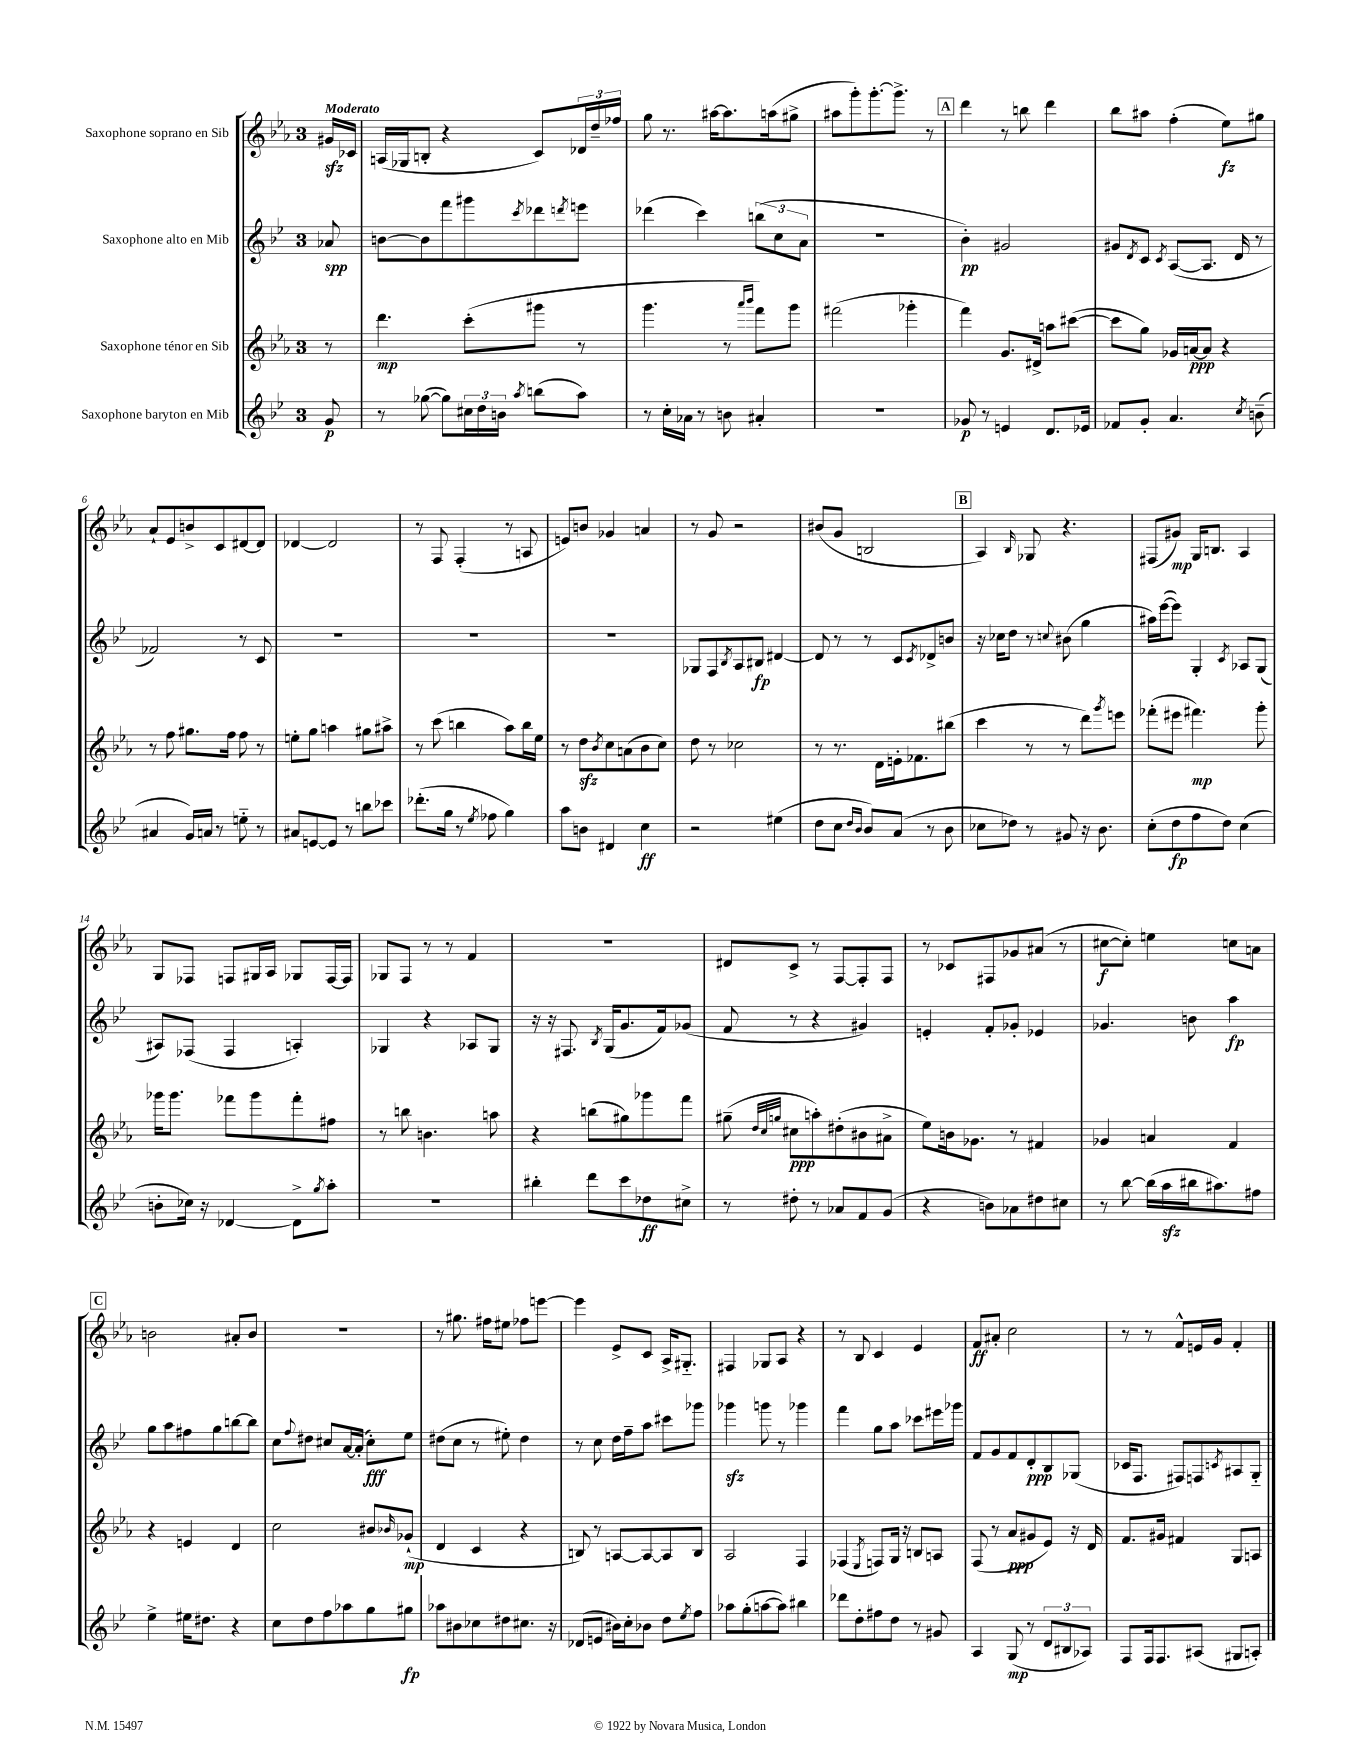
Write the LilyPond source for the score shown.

<<
\new StaffGroup <<
\new Staff = "s0" \with { instrumentName = "Saxophone soprano en Sib" } {
    \clef treble \key ees \major \once \override Staff.TimeSignature.style = #'single-digit \time 3/4 \partial 8 \tempo "Moderato"
    gis'16\sfz ces'16 |
    a16( ges16 b8-. r4 c'8) \tuplet 3/2 { des'16 d''16-- fes''16 } |
    g''8 r8. ais''16~ ais''8. a''16( gis''8-> |
    ais''8 g'''8-.) g'''8.~-. g'''8.-> r8 |
    \mark \markup { \box "A" } d'''4 r8 b''8 d'''4 |
    bes''8 ais''8 f''4-.( ees''8\fz) gis''8 |
    aes'8-! ees'8 b'8-> c'8 dis'8~ dis'8 |
    des'4~ des'2 |
    r8 f8 f4-.( r8 a8 |
    e'8) b'8 ges'4 a'4 |
    r8 g'8 r2 |
    bis'8( g'8 b2 |
    \mark \markup { \box "B" } aes4) \grace { bes16 } ges8 r4. |
    fis8( gis'8\mp) g16 b8. aes4 |
    g8 fes8 f8 gis16 aes16 ges8 f16~ f16 |
    ges8 f8 r8 r8 f'4 |
    R2. |
    dis'8 c'8-> r8 f8~ f8-. f8 |
    r8 ces'8 fis8 ges'8 ais'8( r8 |
    cis''8~\f cis''8-.) e''4 c''8 a'8 |
    \mark \markup { \box "C" } b'2 ais'8-. b'8 |
    R2. |
    r8 gis''8. fis''16 eis''8 fes''8 e'''8~ |
    e'''4 ees'8-> c'8 aes16-> gis8.-_ |
    fis4 ges8 aes8 r4 |
    r8 bes8 c'4 ees'4 |
    f'8\ff ais'8-. c''2 |
    r8 r8 f'8-^ e'16 g'16 f'4-. \bar "|." |
}
\new Staff = "s1" \with { instrumentName = "Saxophone alto en Mib" } {
    \clef treble \key bes \major \once \override Staff.TimeSignature.style = #'single-digit \time 3/4 \partial 8
    aes'8\spp |
    b'8~ b'8 f'''8 gis'''8 \acciaccatura { c'''8 } des'''8 \acciaccatura { d'''8 } e'''8 |
    des'''4( c'''4) \tuplet 3/2 { b''8( c''8 a'8 } |
    R2. |
    \mark \markup { \box "A" } bes'4-.\pp) gis'2 |
    gis'8 \acciaccatura { d'8 } c'8 \acciaccatura { c'8 } a8~( a8. d'16 r8 |
    fes'2) r8 c'8 |
    R2. |
    R2. |
    R2. |
    ges8 f8 \acciaccatura { bes8 } a8 bis8\fp dis'4~ |
    dis'8 r8 r8 c'8 \acciaccatura { c'8 } des'8-> b'8 |
    \mark \markup { \box "B" } r16 ces''16 d''8 r8 \appoggiatura { c''8 } bis'8( g''4 |
    ais''16) ees'''16~( ees'''8) g4-. \acciaccatura { c'8 } aes8 g8( |
    ais8) fes8( fes4 a4-.) |
    ges4 r4 aes8 ges8 |
    r16 r16 fis8. \acciaccatura { bes8 } g16( g'8. f'16) ges'8( |
    f'8 r8 r4 gis'4) |
    e'4-. f'8-. ges'8-. ees'4 |
    ges'4. b'8 a''4\fp |
    \mark \markup { \box "C" } g''8 a''8 fis''8 g''8 b''8~ b''8 |
    c''8 \appoggiatura { f''8 } dis''8 cis''8 a'16~ a'16-.( cis''8-.\fff) ees''8 |
    dis''8( c''8 r8 eis''8-.) dis''4 |
    r8 c''8 d''16 f''16-- a''8 cis'''8 ges'''8 |
    ges'''4\sfz g'''8 r8 ges'''4 |
    f'''4 g''8 a''8 ces'''8 eis'''16 ges'''16 |
    f'8 g'8 f'8 d'8-.\ppp bes8 ges8( |
    ces'16 f8. fis8) f8 \acciaccatura { c'8 } ais8 g8-_ \bar "|." |
}
\new Staff = "s2" \with { instrumentName = "Saxophone ténor en Sib" } {
    \clef treble \key ees \major \once \override Staff.TimeSignature.style = #'single-digit \time 3/4 \partial 8
    r8 |
    d'''4.\mp c'''8-.( gis'''8 r8 |
    g'''4. r8 \grace { aes'''16 bes'''16 } f'''8) g'''8 |
    fis'''2( ges'''4-. |
    \mark \markup { \box "A" } f'''4) g'8. dis'16-> a''8 cis'''8~( |
    cis'''8 g''8) ges'16 a'16~\ppp a'8 r4 |
    r8 f''8 gis''8. f''16 f''8 r8 |
    e''8-. g''8 a''4 gis''8 ais''8-> |
    r8 c'''8( b''4 aes''8) b''16 ees''16 |
    r8 d''8\sfz \acciaccatura { bes'8 } c''8 a'8( bes'8 c''8) |
    d''8 r8 ces''2 |
    r8 r8. d'16 e'16-. fes'8. bis''8( |
    \mark \markup { \box "B" } c'''4 r8 r8 d'''8) \acciaccatura { g'''8 } e'''8 |
    fes'''8-.( eis'''8 fis'''4.\mp) g'''8-. |
    ges'''16 ges'''8. fes'''8 ges'''8 fes'''8-. fis''8 |
    r8 b''8 b'4. a''8 |
    r4 b''8( gis''8) ges'''8 f'''8 |
    gis''8--( \grace { d''32 c''32 g''32 } cis''8\ppp a''8-.) dis''8-.( bis'8 ais'8-> |
    ees''8) b'16 ges'8. r8 fis'4 |
    ges'4 a'4 f'4 |
    \mark \markup { \box "C" } r4 e'4 d'4 |
    c''2 bis'8 \grace { bes'16 } ges'8-!\mp( |
    d'4 c'4 r4 |
    b8) r8 a8~ a8~ a8 b8 |
    aes2 f4 |
    fes4( \acciaccatura { ees8 } f8) g16 r16 b8 a8 |
    f8( r8 aes'8\ppp gis'8 ees'8) r16 d'16 |
    f'8. gis'16 fis'4 g8 a8 \bar "|." |
}
\new Staff = "s3" \with { instrumentName = "Saxophone baryton en Mib" } {
    \clef treble \key bes \major \once \override Staff.TimeSignature.style = #'single-digit \time 3/4 \partial 8
    g'8\p |
    r8 ges''8~( ges''8) \tuplet 3/2 { cis''16 d''16 b'16 } \acciaccatura { a''8 } b''8( a''8) |
    r8 c''16-. aes'16 r8 b'8 ais'4-. |
    R2. |
    \mark \markup { \box "A" } ges'8\p r8 e'4 d'8. ees'16 |
    fes'8 g'8-. a'4. \acciaccatura { c''8 } b'8--( |
    ais'4 g'16) a'16 r8 e''8-_ r8 |
    ais'8 e'8~ e'8 r8 b''8 ces'''8 |
    des'''8.-.( g''16 r8 \acciaccatura { ees''8 } fes''8 g''4) |
    a''8 b'8 dis'4 c''4\ff |
    r2 eis''4( |
    d''8 c''8 \grace { d''16 bes'16 } bes'8) a'8( r8 bes'8 |
    \mark \markup { \box "B" } ces''8 des''8) r8 gis'8 r16 bes'8. |
    c''8-.( d''8\fp f''8 d''8) c''4( |
    b'8-. ces''16) r16 des'4~ des'8-> \acciaccatura { g''8 } a''8-. |
    R2. |
    bis''4-. d'''8 c'''8 des''8\ff cis''8-> |
    r8 dis''8-. r8 aes'8 f'8 g'8( |
    r4 b'8) aes'8 dis''8 cis''8 |
    r8 bes''8~ bes''16( a''16\sfz bis''16 ais''8.) fis''8 |
    \mark \markup { \box "C" } ees''4-> eis''16 dis''8. r4 |
    c''8 d''8 f''8 aes''8 g''8 gis''8\fp |
    aes''8 bis'8 ces''8 dis''8 cis''8. r16 |
    des'8( e'8 bis'16) c''16-. bes'8 d''8 \acciaccatura { ees''8 } f''8 |
    aes''8 g''8-.( a''8~ a''8) bis''4 |
    des'''8 d''8-. fis''8 d''8 r8 gis'8 |
    a4 g8\mp( r8 \tuplet 3/2 { d'8 bis8 aes8) } |
    f8 f16 f8. ais8( gis8 a8-.) \bar "|." |
}
>>
>>
